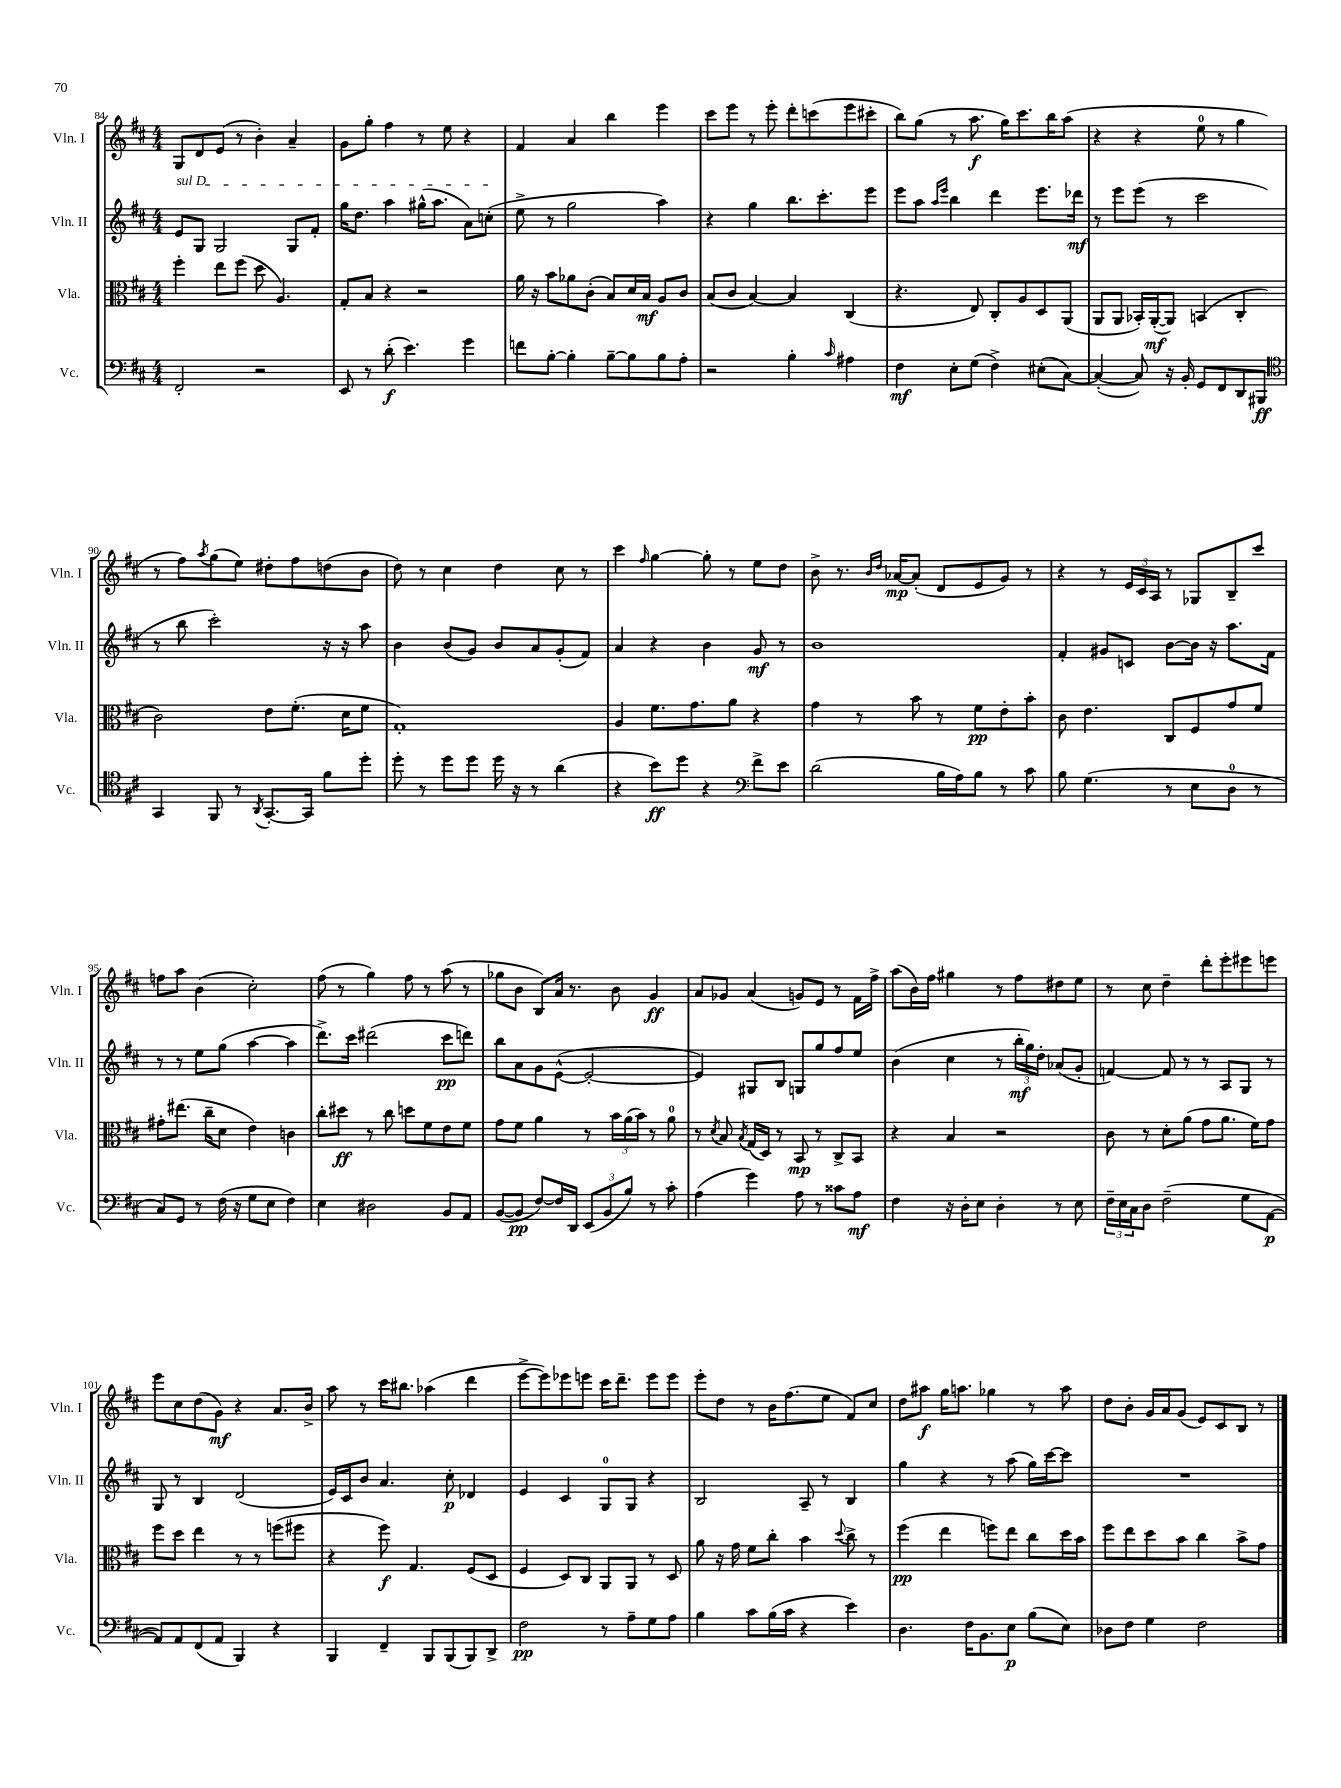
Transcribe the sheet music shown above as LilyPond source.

<<
\new StaffGroup <<
\new Staff = "s0" \with { instrumentName = "Vln. I" shortInstrumentName = "Vln. I" } {
    \clef treble \key d \major \numericTimeSignature \time 4/4
    g8 d'8 e'8( r8 b'4-.) a'4-- |
    g'8 g''8-. fis''4 r8 e''8 r4 |
    fis'4 a'4 b''4 e'''4 |
    cis'''8 e'''8 r8 e'''8-. d'''8-. c'''8( e'''8 cis'''8-. |
    b''8) g''8( r8 a''8.\f g''16) cis'''8. b''16 a''8( |
    r4 r4 e''8-0 r8 g''4 |
    r8 fis''8) \acciaccatura { a''8 } g''8( e''8) dis''8-. fis''8 d''8( b'8 |
    d''8) r8 cis''4 d''4 cis''8 r8 |
    cis'''4 \grace { fis''16 } g''4~ g''8-. r8 e''8 d''8 |
    b'8-> r8. \grace { b'16 d''16 } aes'16~\mp aes'8-.( d'8 e'8 g'8) r8 |
    r4 r8 \tuplet 3/2 { e'16 cis'16 a16 } r8 ges8 b8-- cis'''8 |
    f''8 a''8 b'4( cis''2-.) |
    fis''8( r8 g''4) fis''8 r8 a''8( r8 |
    ges''8 b'8 b8) a'16 r8. b'8 g'4\ff |
    a'8 ges'8 a'4( g'8) e'8 r8 fis'16 fis''16-> |
    a''8( b'16) fis''16 gis''4 r8 fis''8 dis''8 e''8 |
    r8 cis''8 d''4-- d'''8-. e'''8-. eis'''8 e'''8 |
    e'''8 cis''8 d''8( g'8\mf) r4 a'8. b'16-> |
    a''8 r8 cis'''16 bis''8. aes''4( d'''4 |
    e'''8~-> e'''8) ees'''8 e'''8 cis'''16 d'''8.-- e'''8 e'''8 |
    e'''8-. d''8 r8 b'16 fis''8.( e''8 fis'8) cis''8 |
    d''8 ais''8\f g''16 a''8. ges''4 r8 a''8 |
    d''8 b'8-. g'16 a'16 g'8( e'8) cis'8 b8 r8 \bar "|." |
}
\new Staff = "s1" \with { instrumentName = "Vln. II" shortInstrumentName = "Vln. II" } {
    \clef treble \key d \major \numericTimeSignature \time 4/4
    \once \override TextSpanner.bound-details.left.text = \markup { \italic "sul D" } e'8\startTextSpan g8 g2 g8 fis'8-. |
    g''16 d''8. a''4 gis''16-^( a''8. a'8) c''8-.\stopTextSpan( |
    e''8-> r8 g''2 a''4) |
    r4 g''4 b''8. cis'''8.-. e'''8 |
    e'''8 a''8 \grace { a''16 e'''16 } b''4 d'''4 e'''8. des'''16\mf |
    r8 e'''8 e'''8( r8 cis'''2 |
    r8 b''8 cis'''2-.) r16 r16 a''8 |
    b'4 b'8( g'8) b'8 a'8 g'8-.( fis'8) |
    a'4 r4 b'4 g'8\mf r8 |
    b'1 |
    fis'4-. gis'8 c'8 b'8~ b'16 r16 a''8. fis'16 |
    r8 r8 e''8 g''8( a''4~ a''4 |
    d'''8.->) cis'''16 dis'''2( cis'''8\pp d'''8) |
    b''8 a'8 g'8 e'8~-^( e'2~-. |
    e'4) gis8 b8 g8 g''8 fis''8 e''8 |
    b'4( cis''4 r8 \tuplet 3/2 { b''16-.\mf g''16) d''16-. } aes'8( g'8-. |
    f'4~) f'8 r8 r8 a8 g8 r8 |
    g8 r8 b4 d'2( |
    e'16) cis'16 b'8 a'4. cis''8-.\p des'4 |
    e'4 cis'4 g8-0 g8 r4 |
    b2 a8-- r8 b4 |
    g''4 r4 r8 a''8( g''16) cis'''16~ cis'''8 |
    R1 \bar "|." |
}
\new Staff = "s2" \with { instrumentName = "Vla." shortInstrumentName = "Vla." } {
    \clef alto \key d \major \numericTimeSignature \time 4/4
    fis''4-. e''8 fis''8( d''8 a4.) |
    g8-. b8 r4 r2 |
    a'16 r16 b'8 aes'8 cis'8-.( b8) d'16 b16\mf a8 cis'8 |
    b8( cis'8 b4~) b4 cis4( |
    r4. e8) cis8-. a8 d8 a,8( |
    a,8 a,8 bes,16-.) a,16~-.\mf( a,8) b,4( cis4-. |
    cis'2) e'8 fis'8.-.( d'16 fis'8 |
    g1-.) |
    a4 fis'8. g'8. a'8 r4 |
    g'4 r8 b'8 r8 fis'8\pp e'8-. b'8-. |
    cis'8 e'4. cis8 fis8 g'8 fis'8 |
    gis'8-. eis''8.( cis''16-- d'8 e'4) c'4 |
    cis''8-. dis''8\ff r8 cis''8 d''8 fis'8 e'8 fis'8 |
    g'8 fis'8 a'4 r8 \tuplet 3/2 { b'16 a'16( b'16) } r8 a'8-0 |
    r8 \acciaccatura { d'8 } b8 \acciaccatura { b8 } g16( d16) r8 b,8\mp r8 cis8-> b,8 |
    r4 b4 r2 |
    cis'8 r8 d'8-. a'8( g'8 a'8. fis'16) g'8 |
    fis''8 d''8 e''4 r8 r8 f''8( fis''8 |
    r4 fis''8\f) g4. fis8( d8 |
    fis4 d8) cis8 a,8 a,8 r8 d8 |
    a'8 r16 g'16 fis'8 cis''8-. b'4 \appoggiatura { d''8 } cis''8-> r8 |
    fis''4\pp( e''4 f''8) e''8 cis''8 d''16 b'16 |
    fis''8 e''8 d''8 b'8 cis''4 b'8-> g'8 \bar "|." |
}
\new Staff = "s3" \with { instrumentName = "Vc." shortInstrumentName = "Vc." } {
    \clef bass \key d \major \numericTimeSignature \time 4/4
    fis,2-. r2 |
    e,8 r8 d'8-.\f( e'4.) g'4 |
    f'8 b8~-. b4-. b8~-- b8 b8 a8-. |
    r2 b4-. \grace { cis'16 } ais4 |
    fis4\mf e8-. g8( fis4->) eis8-.( cis8~) |
    cis4~-.( cis8) r16 b,16-. g,8 fis,8 d,8 bis,,8\ff |
    \clef tenor g,4 fis,8 r8 \acciaccatura { a,8 } g,8.~-. g,16 fis'8 d''8-. |
    d''8-. r8 d''8 d''8 d''16 r16 r8 a'4( |
    r4 b'8\ff) d''8 r4 \clef bass fis'8-> e'8 |
    d'2( b16 a16) b8 r8 cis'8 |
    b8 g4.( r8 e8 d8-0 r8 |
    cis8) g,8 r8 fis16( r16 g8 e8 fis4) |
    e4 dis2 b,8 a,8 |
    b,8~( b,8\pp fis8~) fis16 d,16 \tuplet 3/2 { e,8( b,8 b8) } r8 cis'8-. |
    a4( g'4) a8 r8 cisis'8 a8\mf |
    fis4 r16 d16-. e8 d4-. r8 e8 |
    \tuplet 3/2 { fis16-- e16 cis16 } d8 fis2--( g8 a,8~\p |
    a,8) a,8 fis,8( a,8 b,,4) r4 |
    b,,4 fis,4-- b,,8 b,,8( b,,8) d,8-> |
    fis2\pp r8 a8-- g8 a8 |
    b4 cis'8 b16( cis'16 r4 e'4) |
    d4. fis16 b,8. e8\p b8( e8) |
    des8 fis8 g4 fis2 \bar "|." |
}
>>
>>
\layout { \context { \Score currentBarNumber = #84 } }
